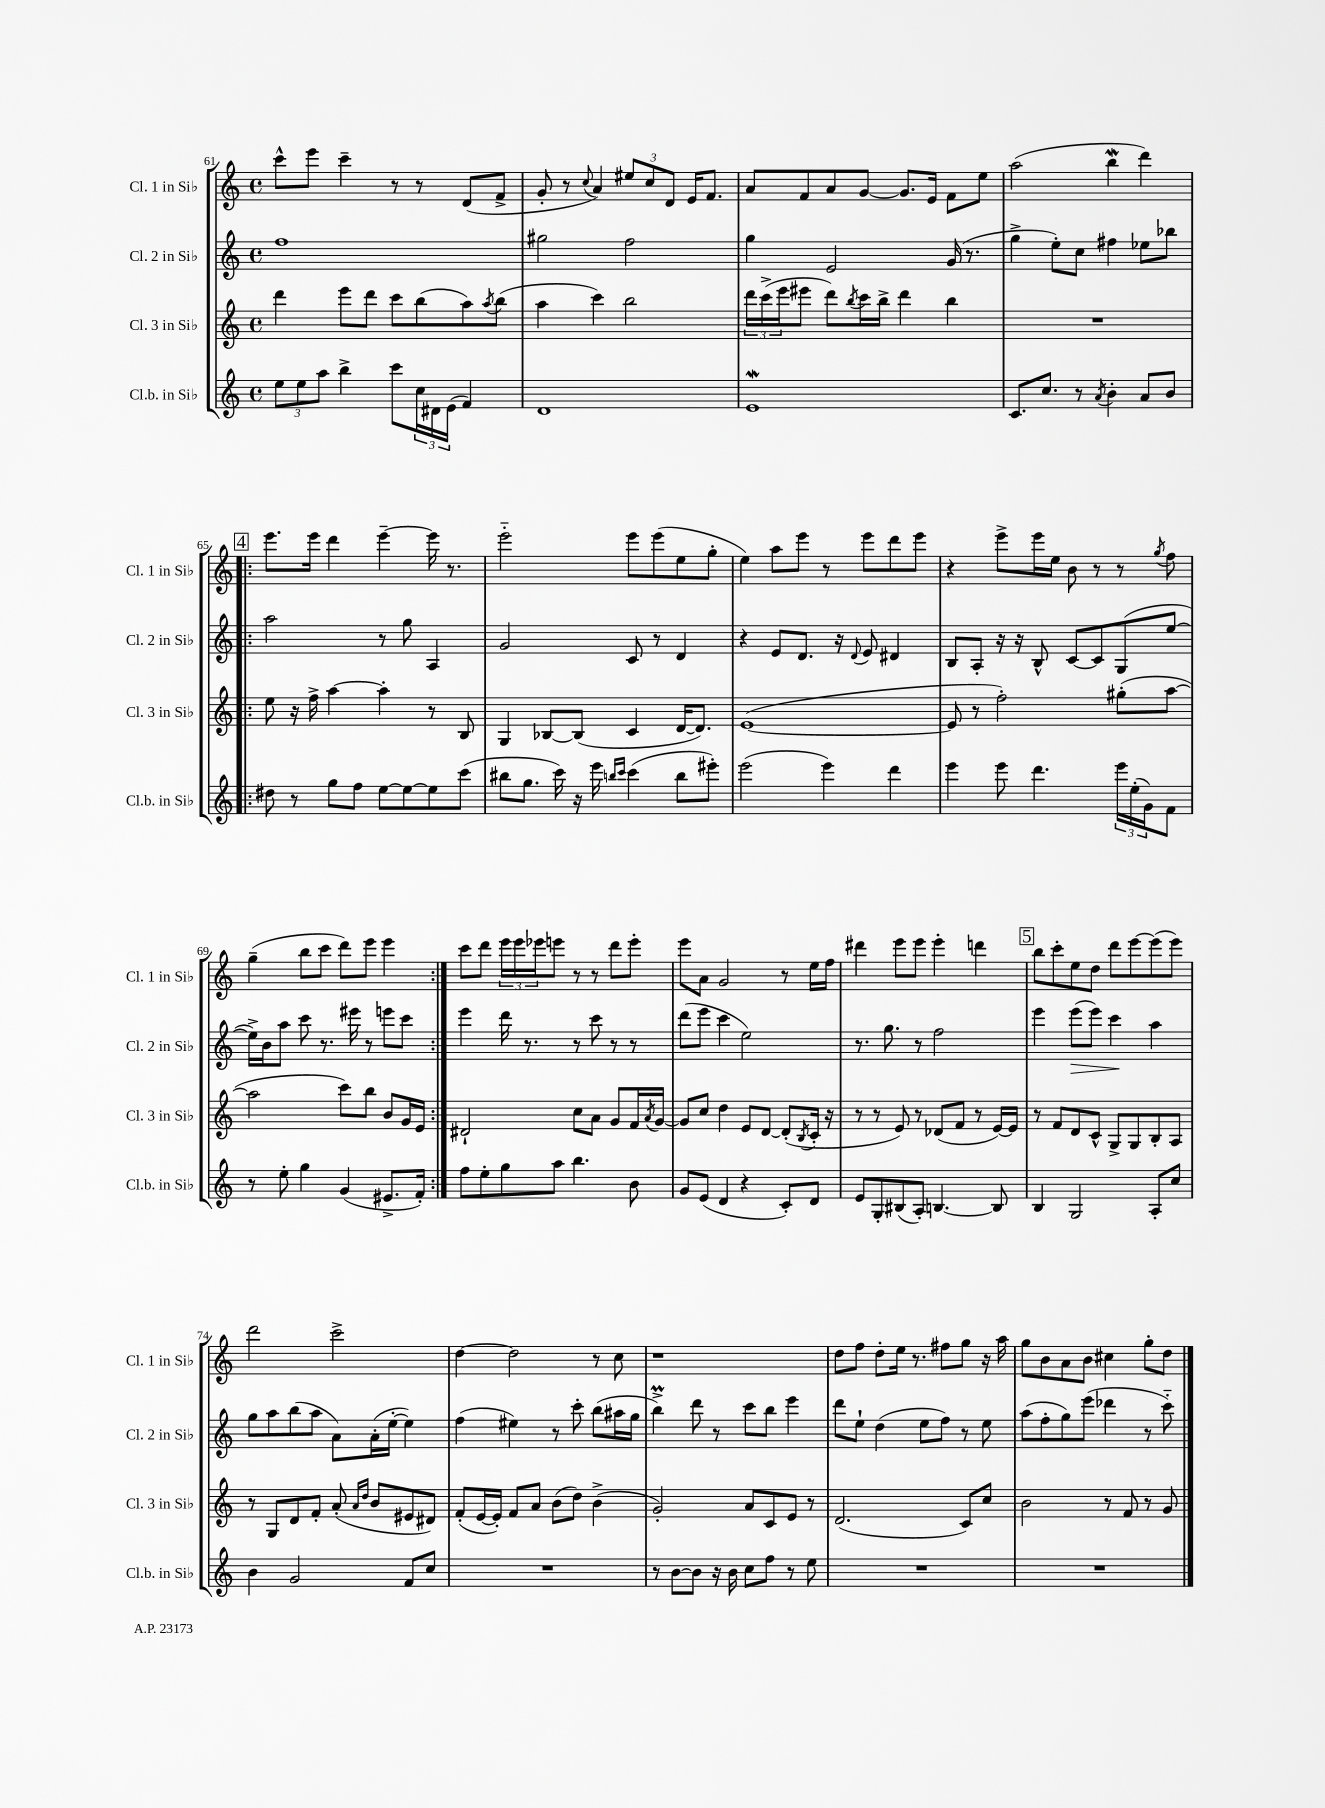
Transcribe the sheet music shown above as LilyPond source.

<<
\new StaffGroup <<
\new Staff = "s0" \with { instrumentName = "Cl. 1 in Sib" shortInstrumentName = "Cl. 1 in Sib" } {
    \clef treble \key c \major \defaultTimeSignature \time 4/4
    c'''8-^ e'''8 c'''4-- r8 r8 d'8( f'8-> |
    g'8-. r8 \appoggiatura { c''8 } a'4) \tuplet 3/2 { eis''8 c''8 d'8 } e'16 f'8. |
    a'8 f'8 a'8 g'8~ g'8. e'16 f'8 e''8 |
    a''2( b''4\mordent d'''4) |
    \repeat volta 2 { \mark \markup { \box "4" } e'''8. e'''16 d'''4 e'''4~-- e'''16 r8. |
    e'''2-_ e'''8 e'''8( e''8 g''8-. |
    e''4) a''8 e'''8 r8 e'''8 d'''8 e'''8 |
    r4 e'''8-> e'''16 e''16 b'8 r8 r8 \acciaccatura { g''8 } f''8 |
    g''4--( b''8 c'''8 d'''8) e'''8 e'''4 | }
    c'''8 d'''8 \tuplet 3/2 { e'''16 e'''16 ees'''16 } e'''8 r8 r8 d'''8 e'''8-. |
    e'''8 a'8 g'2 r8 e''16 f''16 |
    dis'''4 e'''8 e'''8 e'''4-. d'''4 |
    \mark \markup { \box "5" } b''8 c'''8-. e''8 d''8 d'''8 e'''8~ e'''8( e'''8) |
    d'''2 c'''2-> |
    d''4~ d''2 r8 c''8 |
    r1 |
    d''8 f''8 d''8-. e''16 r8. fis''8 g''8 r16 a''16 |
    g''8 b'8 a'8 b'8 cis''4 g''8-. d''8 \bar "|." |
}
\new Staff = "s1" \with { instrumentName = "Cl. 2 in Sib" shortInstrumentName = "Cl. 2 in Sib" } {
    \clef treble \key c \major \defaultTimeSignature \time 4/4
    f''1 |
    gis''2 f''2 |
    g''4 e'2 g'16( r8. |
    g''4-> e''8-.) c''8 fis''4 ees''8 bes''8 |
    \repeat volta 2 { \mark \markup { \box "4" } a''2 r8 g''8 a4 |
    g'2 c'8 r8 d'4 |
    r4 e'8 d'8. r16 \appoggiatura { d'8 } e'8 dis'4 |
    b8 a8-. r16 r16 b8-^ c'8~ c'8 g8( e''8~ |
    e''16->) b'16 a''8 c'''8 r8. eis'''16 r8 e'''8 c'''8 | }
    e'''4 d'''16 r8. r8 c'''8 r8 r8 |
    d'''8( e'''8 c'''4 e''2) |
    r8. g''8. r8 f''2 |
    \mark \markup { \box "5" } e'''4 e'''8\>( e'''8) c'''4\! a''4 |
    g''8 a''8 b''8( a''8 a'8) a'16-.( e''16~-. e''4) |
    f''4( eis''4) r8 c'''8-. b''8( ais''16 g''16 |
    b''4->\prall) d'''8 r8 c'''8 b''8 e'''4 |
    d'''8 e''8-! d''4( e''8 f''8) r8 e''8 |
    a''8( f''8-. g''8) e'''8( des'''4 r8 c'''8-_) \bar "|." |
}
\new Staff = "s2" \with { instrumentName = "Cl. 3 in Sib" shortInstrumentName = "Cl. 3 in Sib" } {
    \clef treble \key c \major \defaultTimeSignature \time 4/4
    d'''4 e'''8 d'''8 c'''8 b''8( a''8) \acciaccatura { a''8 } b''8( |
    a''4 c'''4) b''2 |
    \tuplet 3/2 { d'''16 c'''16->( e'''16 } eis'''8 d'''8) \acciaccatura { b''8 } c'''16 b''16-> d'''4 b''4 |
    R1 |
    \repeat volta 2 { \mark \markup { \box "4" } e''8 r16 f''16-> a''4~ a''4-. r8 b8 |
    g4 bes8~ bes8( c'4 d'16~ d'8.) |
    e'1~( |
    e'8 r8 f''2-.) gis''8-.( a''8~ |
    a''2 c'''8) b''8 b'8 g'16 e'16 | }
    dis'2-! c''8 a'8 g'8 f'16 \acciaccatura { a'8 } g'16~ |
    g'8 c''8 d''4 e'8 d'8~ d'8-.( \acciaccatura { b8 } c'16-. r16 |
    r8 r8 e'8) r8 des'8( f'8 r8 e'16~) e'16 |
    \mark \markup { \box "5" } r8 f'8 d'8 c'8-^ g8-> g8 b8-. a8 |
    r8 g8 d'8 f'8-. a'8-.( \grace { a'16 d''16 } b'8 eis'8 dis'8) |
    f'8-.( e'16~ e'16-.) f'8 a'8 b'8( d''8) b'4->( |
    g'2-.) a'8 c'8 e'8 r8 |
    d'2.( c'8) c''8 |
    b'2 r8 f'8 r8 g'8 \bar "|." |
}
\new Staff = "s3" \with { instrumentName = "Cl.b. in Sib" shortInstrumentName = "Cl.b. in Sib" } {
    \clef treble \key c \major \defaultTimeSignature \time 4/4
    \tuplet 3/2 { e''8 e''8 a''8 } b''4-> c'''8 \tuplet 3/2 { c''16 dis'16 e'16( } f'4) |
    d'1 |
    e'1\mordent |
    c'8. c''8. r8 \acciaccatura { a'8 } b'4-. a'8 b'8 |
    \repeat volta 2 { \mark \markup { \box "4" } dis''8 r8 g''8 f''8 e''8~ e''8~ e''8 c'''8( |
    bis''8 g''8. c'''16) r16 e'''16 \grace { b''16 c'''16 } c'''4( b''8 eis'''8-.) |
    e'''2( e'''4) d'''4 |
    e'''4 e'''8 d'''4. \tuplet 3/2 { e'''16 e''16-.( g'16) } f'8 |
    r8 e''8-. g''4 g'4( eis'8.-> f'16-.) | }
    f''8 e''8-. g''8 a''8 b''4. b'8 |
    g'8 e'8( d'4 r4 c'8-.) d'8 |
    e'8 g8-. bis8( a8-.) b4.~ b8 |
    \mark \markup { \box "5" } b4 g2 a8-. c''8 |
    b'4 g'2 f'8 c''8 |
    R1 |
    r8 b'8~ b'8 r16 b'16 c''8 f''8 r8 e''8 |
    R1 |
    R1 \bar "|." |
}
>>
>>
\layout { \context { \Score currentBarNumber = #61 } }
